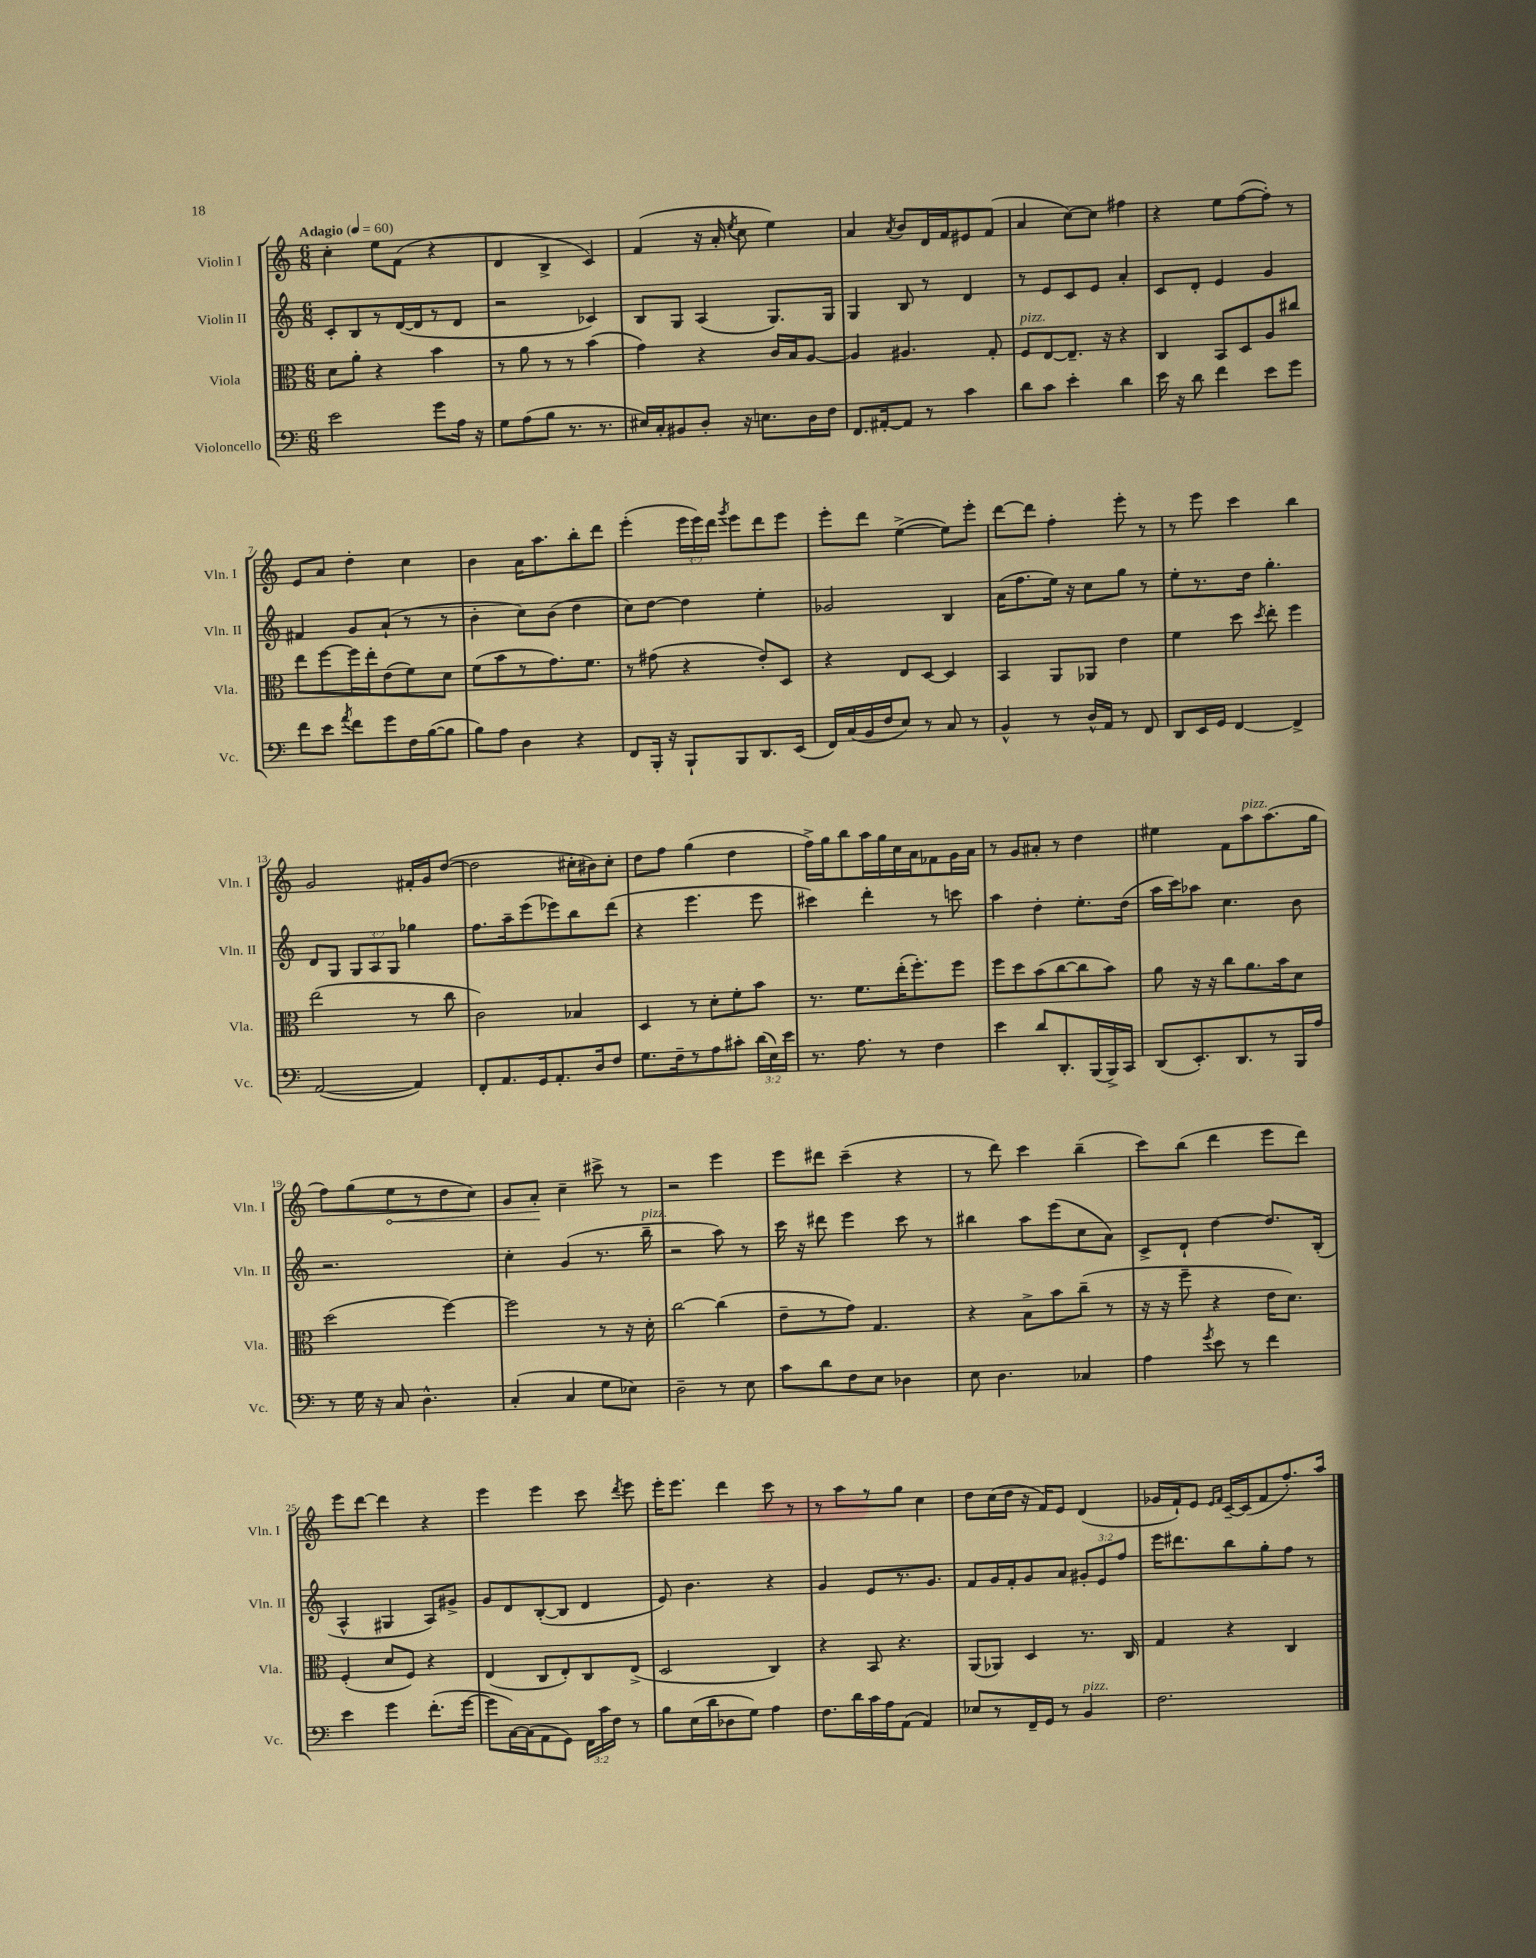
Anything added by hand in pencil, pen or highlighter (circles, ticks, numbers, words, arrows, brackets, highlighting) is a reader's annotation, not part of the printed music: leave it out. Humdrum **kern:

**kern	**kern	**kern	**kern	**dynam
*part4	*part3	*part2	*part1	*part1
*staff4	*staff3	*staff2	*staff1	*staff1
*I"Violoncello	*I"Viola	*I"Violin II	*I"Violin I	*
*I'Vc.	*I'Vla.	*I'Vln. II	*I'Vln. I	*
*clefF4	*clefC3	*clefG2	*clefG2	*
*k[]	*k[]	*k[]	*k[]	*
*M6/8	*M6/8	*M6/8	*M6/8	*
*MM60	*MM60	*MM60	*MM60	*
=1	=1	=1	=1	=1
!	!	!	!LO:TX:a:B:t=Adagio	!
2e\	8d\L	8c'/L	4cc'\	.
.	8a'\J	8B/	.	.
.	4r	8r	8ee\L	.
.	.	([16d/L	(8f\J	.
.	.	16d/J]	.	.
8g\L	4b\	8r	4r	.
16A\Jk	.	8d/J	.	.
16r	.	.	.	.
=2	=2	=2	=2	=2
8G\L	8r	2r	4d/	.
(8A\	8a\	.	.	.
8B\J	8r	.	4B^/	.
8.r	8r	.	.	.
.	(4b\	4c-X/)	4c/)	.
8.r	.	.	.	.
=3	=3	=3	=3	=3
16E#X/LL)	4g\)	8B/L	(4f/	.
16C'/J	.	.	.	.
8BB#X/	.	8G/J	.	.
8D'/J	4r	(4A/	16r	.
.	.	.	16a'/	.
.	.	.	8qee/	.
16r	.	.	8cc\	.
8.En\L	.	.	.	.
.	16c/LL	8.G/L)	4ee\)	.
.	16B/J	.	.	.
16D\L	[8A/J	.	.	.
16F\JJ	.	16G/Jk	.	.
=4	=4	=4	=4	=4
8.FF/L	4A/]	4G/	4a/	.
[16AA#X'/k	.	.	.	.
.	.	.	8qa/	.
8AA#/J]	4.A#X/	8B/	8b/L	.
8r	.	8r	16d/L	.
.	.	.	16f/J	.
4c\	.	4d/	8e#X/	.
.	8G'/	.	(8f/J	.
=5	=5	=5	=5	=5
!	!LO:TX:a:i:t=pizz.	!	!	!
8d\L	8F/L	8r	4a/	.
8c\J	[8E/	8e/L	.	.
4e'\	8.E~/J]	8c/	[8cc\L)	.
.	.	8e/J	8cc\J]	.
.	16r	.	.	.
4d\	4r	4a'/	4ff#X\	.
=6	=6	=6	=6	=6
16e\	4C/	8c/L	4r	.
16r	.	.	.	.
8d\	.	8d'/J	.	.
4f\	8BB/L	4e/	8ee\L	.
.	8D/	.	([8ff\	.
8e\L	8A/	4g/	8ff'\J])	.
8g\J	8cc#X/J	.	8r	.
!!LO:LB:g=z
=7	=7	=7	=7	=7
8f\L	8ee\L	4f#X/	8e/L	.
8e\J	[8ff\	.	8a/J	.
8qa/	.	.	.	.
8f\L	16ff\L]	8g/L	4dd'\	.
.	16ee'\J	.	.	.
8g\	(8e\	(8a`/J	.	.
16F\L	8f\)	8r	4cc\	.
([16B\J	.	.	.	.
8B\J]	8d\J	8r	.	.
=8	=8	=8	=8	=8
8B\L)	(8f\L	4b'\	4b\	.
8A\J	8b\	.	.	.
4D\	8r	8cc\L)	16a\KL	.
.	.	.	8.aa\	.
.	8.g\)	(8b\J	.	.
4r	.	4dd\	8bb'\	.
.	8.f\J	.	.	.
.	.	.	8ddd\J	.
=9	=9	=9	=9	=9
8FF/L	8r	8cc\L)	(4eee'\	.
16BBB'/Jk	(8g#X\	[8dd\J	.	.
16r	.	.	.	.
8BBB`/L	4r	4dd\]	24eee\LL	.
.	.	.	24eee\)	.
.	.	.	24ddd\JJ	.
.	.	.	8qggg/	.
8BBB/	.	.	8eee\L	.
8.DD/	8e'/L)	4ee'\	8ddd\	.
.	8D/J	.	8eee\J	.
(16EE/Jk	.	.	.	.
=10	=10	=10	=10	=10
16FF/LL)	4r	2g-X/	8eee'\L	.
(16C/	.	.	.	.
16BB/	.	.	8ddd\J	.
16F/J	.	.	.	.
8E/J)	8E/L	.	([4ee^\	.
8r	[8D/J	.	.	.
8C/	4D/]	4B/	8ee\L])	.
8r	.	.	8eee'\J	.
=11	=11	=11	=11	=11
4BB^^/	4BB/	(16a\KL	[8ddd\L	.
.	.	8.ff\	.	.
.	.	.	8ddd\J]	.
8r	8AA/L	16ee\Jk)	4ff'\	.
.	.	16r	.	.
16D^^/LL	8AA-X/J	8cc\L	.	.
16AA/JJ	.	.	.	.
8r	4e\	8gg\J	8eee'\	.
8FF/	.	8r	8r	.
=12	=12	=12	=12	=12
8DD/L	4f\	8ee'\L	8r	.
16EE/L	.	8.r	8eee\	.
16GG/JJ	.	.	.	.
[4FF/	8dd\	.	4ccc\	.
.	.	16dd\Jk	.	.
.	8qdd/	.	.	.
.	8ee'\	4.gg'\	.	.
4FF^/]	4ff\	.	4bb\	.
!!LO:LB:g=z
=13	=13	=13	=13	=13
([2AA/	(2ee\	8d/L	2g/	.
.	.	8G/J	.	.
.	.	12G/L	.	.
.	.	12A/	.	.
.	.	12G/J	.	.
4AA/])	8r	4gg-X\	16f#X'/LL	.
.	.	.	16g/J	.
.	8cc\	.	([8dd/J	.
=14	=14	=14	=14	=14
8FF'/L	2c\)	8.ff\L	2dd\]	.
8.AA/	.	.	.	.
.	.	16aa~\k	.	.
.	.	(8eee\	.	.
16GG/k	.	.	.	.
8.AA'/	.	8eee-X\)	.	.
.	4B-X/	8bb\	16cc#X'\LL	.
16D/k	.	.	16b#X\J)	.
8F/J	.	(8ddd\J	8cc#'\J	.
=15	=15	=15	=15	=15
8.G\L	4D/	4r	8dd\L	.
.	.	.	8ff\J	.
16F~\k	.	.	.	.
8r	8r	4.eee\	(4gg\	.
8A\	8d'\L	.	.	.
8c#X'\J	8f'\	.	4dd\	.
(24d\LL	8b\J	8eee\	.	.
24E\)	.	.	.	.
24e\JJ	.	.	.	.
=16	=16	=16	=16	=16
8.r	8.r	4ccc#X\)	16ff^\LL)	.
.	.	.	16gg\J	.
.	.	.	8bb\	.
8.A\	8.f\L	.	.	.
.	.	4ddd'\	16aa\L	.
.	.	.	16gg\	.
8r	(16ee'\K	.	16cc\	.
.	8.ff'\)	.	16a\J	.
4F\	.	8r	8f-X\	.
.	8ff\J	8cccn\	16g\L	.
.	.	.	16a\JJ	.
=17	=17	=17	=17	=17
4e\	8ff\L	4aa\	8r	.
.	8dd\	.	8g/L	.
8d/L	(8b\	4dd'\	8a#X'/J	.
8.DD'/	[8cc\	.	8r	.
.	8cc\]	8.ee'\L	4dd\	.
(16BBB/L	.	.	.	.
16BBB^/)	8b\J)	.	.	.
16CC/JJ	.	(16dd\Jk	.	.
=18	=18	=18	=18	=18
(8DD/L	8a\	16aa\LL	4ee#X\	.
.	.	16ccc\J)	.	.
8.EE'/)	16r	8aa-X\J	.	.
.	16r	.	.	.
.	8cc\L	4.cc\	8f\L	.
8.DD/	.	.	.	.
!	!	!	!LO:TX:a:i:t=pizz.	!
.	8.a\	.	8aa\	.
8r	.	.	(8.aa\	.
.	16b\k	.	.	.
16BBB/L	8d\J	8b\	.	.
16A/JJ	.	.	16gg\Jk	.
!!LO:LB:g=z
=19	=19	=19	=19	=19
8r	(2dd\	2.r	8ff\L)	.
16G\	.	.	(8gg\	.
16r	.	.	.	.
!	!	!	!	!LO:HP:b
8C/	.	.	8ee\	<
4.D^^\	.	.	8r	.
.	[4ff\)	.	8dd\	.
.	.	.	8cc\J)	.
=20	=20	=20	=20	=20
(4C'/	2ff\]	4cc'\	8g/L	.
.	.	.	8a'/J	.
4C/	.	(4g/	4cc~\	[
8G\L	8r	8.r	8ccc#X^\	.
8E-X\J)	16r	.	8r	.
!	!	!LO:TX:a:i:t=pizz.	!	!
.	16d'\	16bb~\	.	.
=21	=21	=21	=21	=21
2D~\	[2cc\	2r	2r	.
8r	(4cc\]	8aa\)	4eee\	.
8E\	.	8r	.	.
=22	=22	=22	=22	=22
8c\L	8e~\L	16ccc\	8eee\L	.
.	.	16r	.	.
8d\	8r	8ddd#X\	8ddd#X\J	.
8F\	8g\J)	4eee\	(4ccc~\	.
8E\J	4.G/	.	.	.
4D-X\	.	8ccc\	4r	.
.	.	8r	.	.
=23	=23	=23	=23	=23
8E\	4r	4bb#X\	8r	.
4.D\	.	.	8ddd\)	.
.	8B^\L	8aa\L	4ccc\	.
.	8b\	(8eee\	.	.
4C-X/	(8cc~\J	8cc\	(4bb~\	.
.	8r	8a\J)	.	.
=24	=24	=24	=24	=24
4A\	16r	8c^/L	8ccc\L)	.
.	16r	.	.	.
.	8ff~\	8d`/J	(8bb\J	.
8qg/	.	.	.	.
8e\	4r	[4dd\	4ddd\	.
8r	.	.	.	.
4f\	16e\KL	8.dd/L]	8eee\L	.
.	8.d\J)	.	.	.
.	.	.	8ddd\J)	.
.	.	(16B'/Jk	.	.
!!LO:LB:g=z
=25	=25	=25	=25	=25
4e\	(4F'/	4A^^/	8eee\L	.
.	.	.	[8ddd\J	.
4g\	8d/L	4G#X/	4ddd\]	.
.	8F/J)	.	.	.
(8.f'\L	4r	8A/L)	4r	.
.	.	8g#X^/J	.	.
[16g\Jk	.	.	.	.
=26	=26	=26	=26	=26
8g\L]	(4E/	8g/L	4eee\	.
[16C\L)	.	8d/	.	.
(16C\J]	.	.	.	.
8AA\	8C/L	([8B'/	4eee\	.
8GG\J)	8E'/)	8B/J]	.	.
24FF\LL	8C/	4d/	8ccc\	.
24c\	.	.	.	.
24F\JJ	.	.	.	.
.	.	.	8qddd/	.
8r	(8E^/J	.	8eee\	.
=27	=27	=27	=27	=27
8B\L	2D/	8e/)	16eee'\KL	.
.	.	.	8.eee\J	.
(16E\L	.	4.b\	.	.
16d\J	.	.	.	.
8D-X\	.	.	4ddd\	.
8G\J)	.	.	.	.
4A\	4C/)	4r	8ccc\	.
.	.	.	8r	.
=28	=28	=28	=28	=28
8.F\L	4r	4g/	8r	.
.	.	.	8aa\L	.
16d\L	.	.	.	.
16c\	8BB/	8e/L	8r	.
16A\J	.	.	.	.
(8AA\J	4.r	8.r	8gg\J	.
4AA/)	.	.	4cc\	.
.	.	8.g/J	.	.
=29	=29	=29	=29	=29
8E-X/L	(8AA/L	8f/L	8dd\L	.
8r	8AA-X/J)	16g/L	(16cc\L	.
.	.	16f'/J	16dd\JJ	.
16FF~/L	4D/	8g/	16r	.
16GG/JJ	.	.	16f/KL)	.
8r	.	8a/J	8e/J	.
!LO:TX:a:i:t=pizz.	!	!	!	!
4BB/	8.r	12g#X'/L	(4d/	.
.	.	12e/	.	.
.	.	12ff/J	.	.
.	16C/	.	.	.
=30	=30	=30	=30	=30
2.F\	4G/	16eee\KL	16g-X/LL	.
.	.	8.ddd#X\	16f`/J)	.
.	.	.	8e/J	.
.	.	.	16qqe/LL	.
.	.	.	16qqf/JJ	.
.	4r	8bb\	[16c~/LL	.
.	.	.	(16c/J]	.
.	.	8gg'\	8f/	.
.	4C/	8ff\J	8.ff'/)	.
.	.	8r	.	.
.	.	.	16aa/Jk	.
==	==	==	==	==
*-	*-	*-	*-	*-
